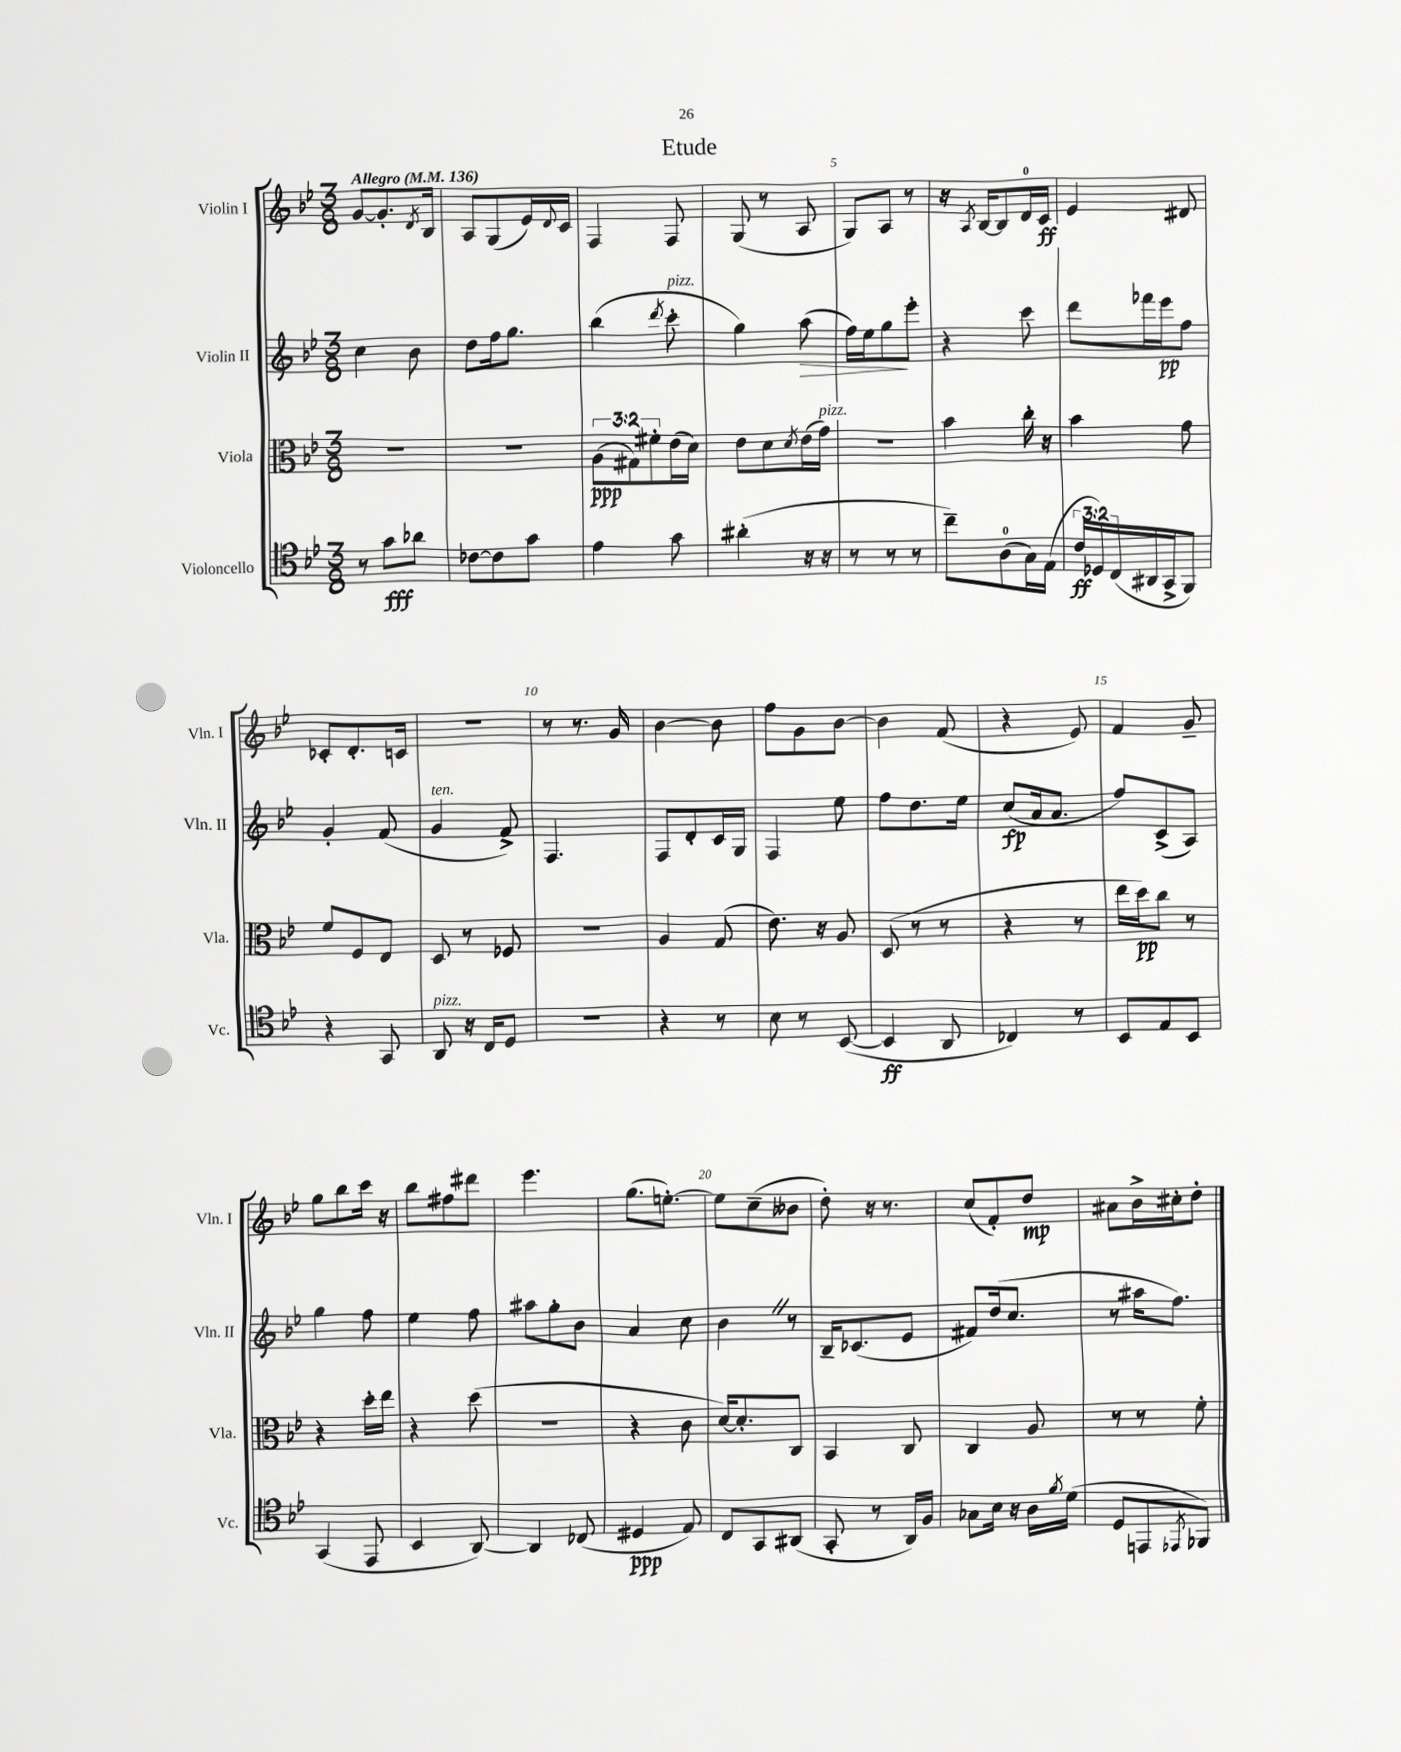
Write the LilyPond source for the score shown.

\header { title = "Etude" }
<<
\new StaffGroup <<
\new Staff = "s0" \with { instrumentName = "Violin I" shortInstrumentName = "Vln. I" } {
    \clef treble \key bes \major \numericTimeSignature \time 3/8 \tempo "Allegro" 4 = 136
    g'8~ g'8.-. \acciaccatura { d'8 } bes16 |
    a8 g8( ees'16) \appoggiatura { d'8 } c'16 |
    f4 f8 |
    g8( r8 a8 |
    g8) a8 r8 |
    r16 \acciaccatura { a8 } bes16~ bes8 d'16-0 c'16\ff |
    ees'4 dis'8 |
    ces'8-. d'8.-. c'16 |
    R4. |
    r8 r8. g'16 |
    bes'4~ bes'8 |
    f''8 g'8 bes'8~ |
    bes'4 f'8( |
    r4 ees'8) |
    f'4 g'8-- |
    g''8 bes''8 c'''16 r16 |
    bes''8 fis''8 dis'''8 |
    ees'''4. |
    g''8.( e''8.~-.) |
    e''8 c''8--( beses'8 |
    d''8-.) r16 r8. |
    c''8( f'8-.) d''8\mp |
    ais'8 bes'16-> cis''16-. d''8-. \bar "|." |
}
\new Staff = "s1" \with { instrumentName = "Violin II" shortInstrumentName = "Vln. II" } {
    \clef treble \key bes \major \numericTimeSignature \time 3/8
    c''4 bes'8 |
    d''8 f''16 g''8. |
    bes''4( \acciaccatura { d'''8 } c'''8-.^\markup { \italic "pizz." } |
    g''4) a''8\>( |
    f''16) ees''16 g''8\! ees'''8-. |
    r4 c'''8 |
    d'''8 fes'''16 ees'''16\pp f''8 |
    g'4-. f'8( |
    g'4^\markup { \italic "ten." } f'8->) |
    f4. |
    f8 d'8-. c'16 g16 |
    f4 ees''8 |
    f''8 d''8. ees''16 |
    c''8\fp( a'16 a'8. |
    f''8) c'8->( a8) |
    g''4 f''8 |
    ees''4 f''8 |
    ais''8 g''8-. bes'8 |
    a'4 c''8 |
    bes'4 \once \override BreathingSign.text = \markup { \musicglyph "scripts.caesura.straight" } \breathe r8 |
    bes16-- ces'8.( ees'8 |
    fis'8) d''16( c''8. |
    r8 ais''16 f''8.) \bar "|." |
}
\new Staff = "s2" \with { instrumentName = "Viola" shortInstrumentName = "Vla." } {
    \clef alto \key bes \major \numericTimeSignature \time 3/8 \override Staff.TupletNumber.text = #tuplet-number::calc-fraction-text
    R4. |
    R4. |
    \tuplet 3/2 { a8\ppp( gis8) fis'8-. } ees'16( d'16) |
    ees'8 d'8 \acciaccatura { d'8 } ees'16( g'16^\markup { \italic "pizz." }) |
    R4. |
    bes'4 c''16-. r16 |
    bes'4 g'8 |
    f'8 f8 ees8 |
    d8 r8 fes8 |
    R4. |
    a4 g8( |
    ees'8.) r16 a8 |
    d8( r8 r8 |
    r4 r8 |
    ees''16 d''16\pp) c''8 r8 |
    r4 d''16-. ees''16 |
    r4 d''8( |
    R4. |
    r4 c'8 |
    d'16~) d'8.-. c8 |
    bes,4 c8 |
    c4 a8 |
    r8 r8 f'8-. \bar "|." |
}
\new Staff = "s3" \with { instrumentName = "Violoncello" shortInstrumentName = "Vc." } {
    \clef tenor \key bes \major \numericTimeSignature \time 3/8 \override Staff.TupletNumber.text = #tuplet-number::calc-fraction-text
    r8 g'8\fff aes'8 |
    ces'8~ ces'8 g'8 |
    ees'4 g'8 |
    ais'4-.( r16 r16 |
    r8 r8 r8 |
    c''8--) a8-0( g16) ees16( |
    \tuplet 3/2 { c'16\ff des16) c16( } ais,16 g,16-> f,8) |
    r4 g,8 |
    a,8^\markup { \italic "pizz." } r16 c16 d8 |
    R4. |
    r4 r8 |
    bes8 r8 bes,8~( |
    bes,4\ff a,8 |
    ces4) r8 |
    bes,8 ees8 bes,8 |
    g,4( ees,8 |
    bes,4 a,8~) |
    a,4 ces8( |
    dis4\ppp ees8) |
    c8 g,8 ais,8( |
    g,8-. r8 a,16) f16 |
    ges8 bes16 r16 a16 \acciaccatura { f'8 } d'16( |
    d8 e,8 \acciaccatura { ees,8 } fes,8) \bar "|." |
}
>>
>>
\layout { \context { \Score \override BarNumber.break-visibility = ##(#f #t #t) barNumberVisibility = #(every-nth-bar-number-visible 5) } }
